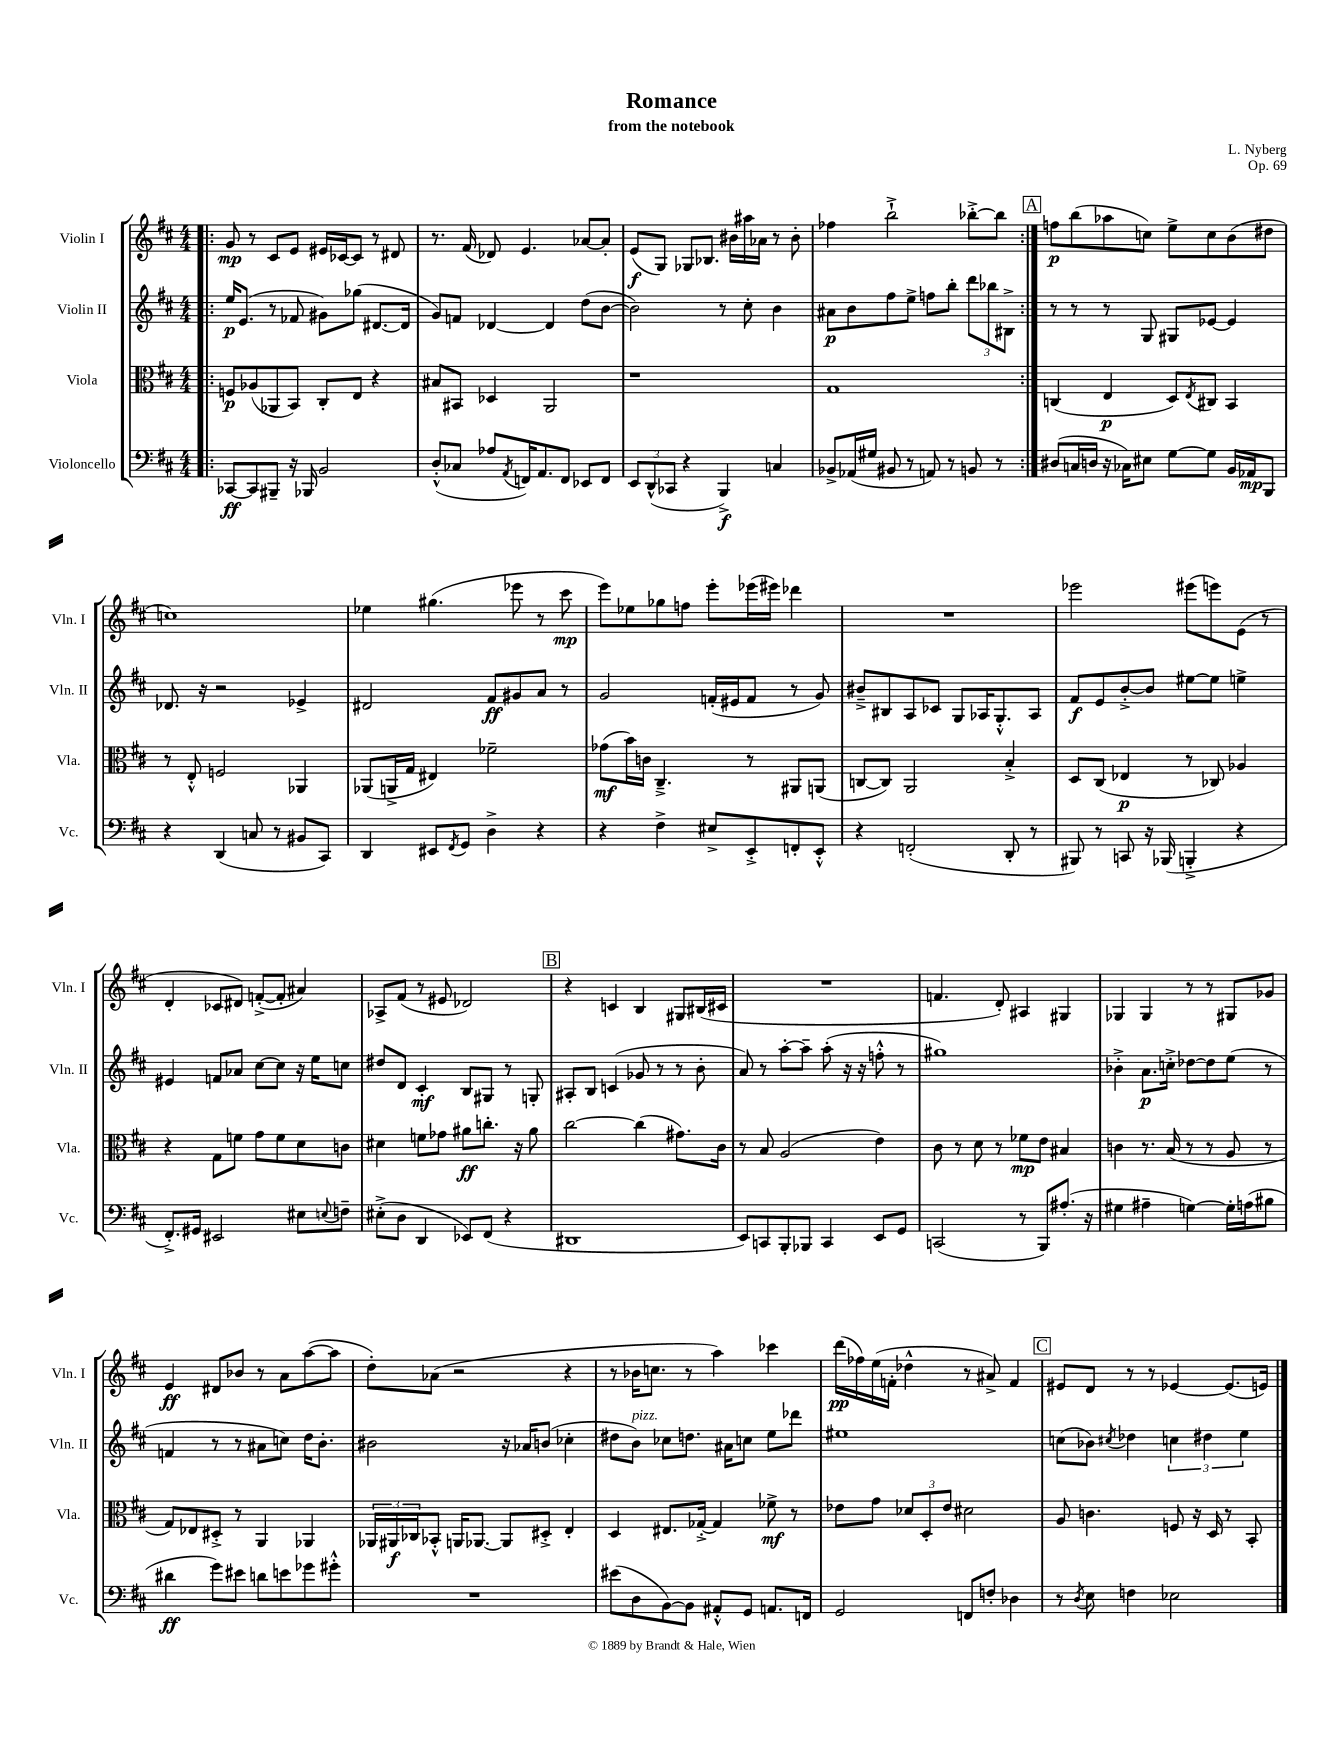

**kern	**kern	**kern	**kern
*staff4	*staff3	*staff2	*staff1
*clefF4	*clefC3	*clefG2	*clefG2
*k[f#c#]	*k[f#c#]	*k[f#c#]	*k[f#c#]
*M4/4	*M4/4	*M4/4	*M4/4
=!|:	=!|:	=!|:	=!|:
[8CC-	8F	16ee	8g
.	.	(8.e	.
8CC-]	(8A-	.	8r
8BBB#~	8AA-	8r	8c#
16r	8BB)	8f-	8e
16BBB-	.	.	.
2BB	8C#'	8g#)	16e#
.	.	.	[16c-
.	8E	(8gg-	8c-]
.	4r	[8.d#	8r
.	.	.	8d#
.	.	16d#]	.
=	=	=	=
(8D'^^	8B#	8g)	8.r
8C-	8BB#	8f	.
.	.	.	(16f#
8A-	4D-	[4d-	8d-)
8qAA	.	.	.
16FF)	.	.	4.e
8.AA	.	.	.
.	2AA	4d-]	.
8FF	.	.	.
8EE-	.	(8dd	[8a-
8FF	.	[8b	8a-']
=	=	=	=
12EE	1r	2b])	(8e
(12DD^^	.	.	.
.	.	.	8G)
12CC-	.	.	.
4r	.	.	8G-
.	.	.	8.B-
4BBB^)	.	8r	.
.	.	.	16b#
.	.	8cc#'	16aa#
.	.	.	16a-
4C	.	4b	8r
.	.	.	8b#'
=	=	=	=
8BB-^	1G	8a#	4ff-
(16AA-	.	8b	.
16G#	.	.	.
8BB#	.	8ff#	2bb`^
8r	.	8ee^	.
8AA)	.	8ff	.
8r	.	8bb'	.
8BB	.	12ddd	[8bb-'^
.	.	12bb-	.
8r	.	.	8bb-]
.	.	12B#^	.
=:|!	=:|!	=:|!	=:|!
(8D#	(4C	8r	8ff
16C	.	8r	(8bb
16D	.	.	.
16r	4E	8r	8aa-
16C-)	.	.	.
8E#	.	8G	8cc)
[8G	8D)	8G#	8ee^
.	8qE	.	.
8G]	8C#	[8e-	8cc
16BB	4BB	4e-]	(8b
16AA-	.	.	.
8BBB	.	.	8dd#
=	=	=	=
4r	8r	8.d-	1cc)
.	8E'^^	.	.
.	.	16r	.
(4DD	2F	2r	.
8C	.	.	.
8r	.	.	.
8BB#	4AA-	4e-^	.
8CC#)	.	.	.
=	=	=	=
4DD	(8AA-	2d#	4ee-
.	16AA^	.	.
.	16G	.	.
8EE#	4E#)	.	(4.gg#
8qFF#	.	.	.
8GG	.	.	.
4D^	2f-~	8f#	.
.	.	8g#	8eee-
4r	.	8a	8r
.	.	8r	8ccc#
=	=	=	=
4r	(8g-	2g	8eee)
.	16b)	.	8ee-
.	16c	.	.
4F#^	4.C#~^	.	8gg-
.	.	.	8ff
8E#^	.	(16f'	8eee'
.	.	16e#	.
8EE'^	8r	8f	(16eee-
.	.	.	16eee#)
8FF'	8AA#	8r	4ddd-
8EE'^^	(8AA	8g)	.
=	=	=	=
4r	[8C	8b#~^	1r
.	8C])	8B#	.
(2FF'	2AA	8A	.
.	.	8c-	.
.	.	8G	.
.	.	16A-	.
.	.	8.G'^^	.
8DD'	4B'^	.	.
8r	.	8A-	.
=	=	=	=
8BBB#)	8D	8f#	2eee-
8r	(8C#	8e	.
8CC	4E-	[8b'^	.
16r	.	8b]	.
(16BBB-	.	.	.
4BBB'^	8r	[8ee#	(8eee#
.	8C-)	8ee#]	8eee)
4r	4A-	4ee^	(8e
.	.	.	8r
=	=	=	=
8.FF#'^)	4r	4e#	4d'
16GG#	.	.	.
2EE#	8G	8f	8c-
.	8f	8a-	8d#)
.	8g	[8cc#	([8f'^
.	8f	8cc#]	8f']
8E#	8d	16r	4a#)
.	.	16ee	.
8qqE	.	.	.
8F~	8c	8cc	.
=	=	=	=
(8E#'^	4d#	8dd#	8A-^
8D	.	8d	(8f#
4DD	8f	4c#'	8r
.	8g-	.	8e#
8EE-)	8a#	8B	2d-)
(8FF#	8.cc'	8G#	.
4r	.	8r	.
.	16r	.	.
.	8a#	8G'	.
=	=	=	=
1DD#	[2cc#	8A#'	4r
.	.	8B	.
.	.	(4c	4c
.	(4cc#]	8g-	4B
.	.	8r	.
.	8.g#)	8r	8G#
.	.	8b'	(16B#
.	16c#	.	16c#
=	=	=	=
8EE)	8r	8a)	1r
8CC	8B	8r	.
8BBB'	(2A	[8aa'	.
8BBB-	.	8aa~]	.
4CC	.	(8aa'	.
.	.	16r	.
.	.	16r	.
8EE	4e)	8ff'^^	.
8GG	.	8r	.
=	=	=	=
(2CC	8c#	1gg#)	4.f
.	8r	.	.
.	8d	.	.
.	8r	.	8d')
8r	8f-	.	4A#
8BBB)	8e	.	.
(8.A#'	4B#	.	4G#
16r	.	.	.
=	=	=	=
4G#	4c	4b-'^	4G-
4A#~	8.r	8.a	4G-
.	(16B	16cc'^	.
[4G)	8r	[8dd-	8r
.	8r	8dd-]	8r
16G']	8A	(8ee	8G#
(16A	.	.	.
8B#	8r	8r	8g-
=	=	=	=
4d#	8G)	4f	4e
.	8E-	.	.
8g)	8D#'^	8r	8d#
8e#	8r	8r	8b-
8d	4AA	8a#	8r
8e	.	8cc)	8a
8g-	4AA-	16dd	([8aa
.	.	8.b'	.
8g#'^^	.	.	8aa]
=	=	=	=
1r	24AA-	2b#	8dd')
.	24AA#	.	.
.	24C-	.	.
.	8BB-'^^	.	(8a-
.	16AA	.	2r
.	[8.AA-	.	.
.	8AA-]	16r	.
.	.	16a-	.
.	8D#'^	(8b	.
.	4E'	4cc-'	4r
=	=	=	=
(8e#	4D	8dd#	8r
8D	.	8b)	16b-
.	.	.	8.cc
[8BB)	8.E#	8cc-	.
8BB]	.	8.dd	8r
.	[16G-'^	.	.
8AA#'^^	4G-]	.	4aa)
.	.	16a#	.
8GG	.	8cc	.
8.AA	8f-^	8ee	4ccc-
.	8r	8ddd-	.
16FF	.	.	.
=	=	=	=
2GG	8e-	1ee#	(16ddd
.	.	.	16ff-)
.	8g	.	(16ee
.	.	.	16f'
.	12d-	.	4dd-^^
.	12D'	.	.
.	12e-	.	.
8FF	2d#	.	8r
8F'	.	.	8a#^)
4D-	.	.	4f
=	=	=	=
8r	8A	(8cc	8e#
8qD	.	.	.
8E	4.c	8b-)	8d
.	.	8qcc#	.
4F	.	4dd-	8r
.	.	.	8r
2E-	8F	6cc	[4e-
.	16r	.	.
.	.	6dd#	.
.	16D	.	.
.	8r	.	(8.e-]
.	.	6ee	.
.	8BB'	.	.
.	.	.	16e)
==	==	==	==
*-	*-	*-	*-
